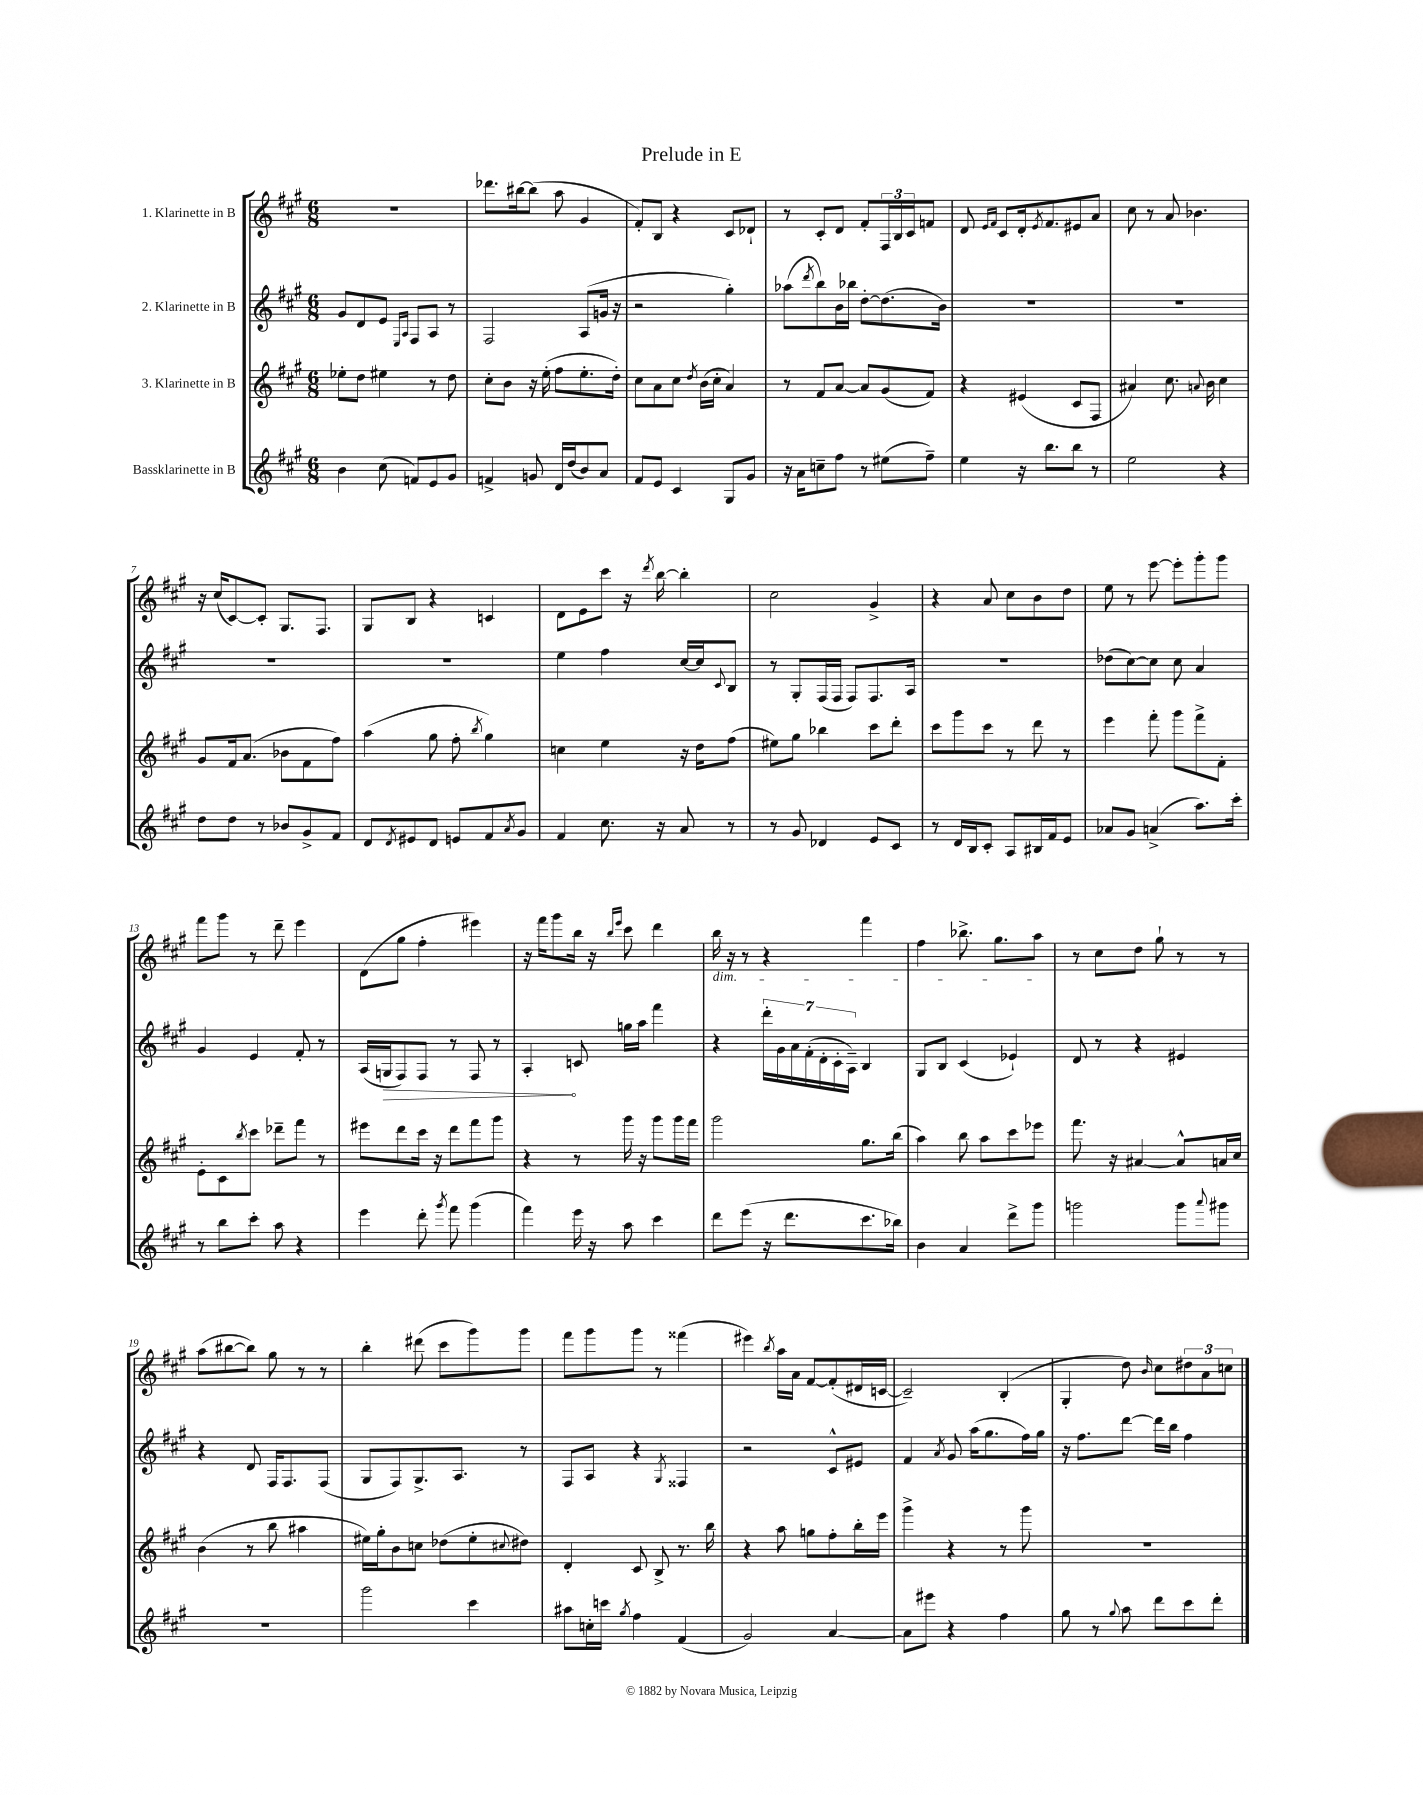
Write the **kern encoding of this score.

**kern	**kern	**kern	**dynam	**kern
*part4	*part3	*part2	*part2	*part1
*staff4	*staff3	*staff2	*staff2	*staff1
*I"Bassklarinette in B	*I"3. Klarinette in B	*I"2. Klarinette in B	*	*I"1. Klarinette in B
*clefG2	*clefG2	*clefG2	*	*clefG2
*k[f#c#g#]	*k[f#c#g#]	*k[f#c#g#]	*	*k[f#c#g#]
*M6/8	*M6/8	*M6/8	*	*M6/8
=1	=1	=1	=1	=1
4b\	8ee-X'\L	8g#/L	.	2.r
.	8dd\J	8d/	.	.
(8cc#\	4ee#X\	8e/J	.	.
.	.	16qqE/LL	.	.
.	.	16qqA/JJ	.	.
8fn/L)	.	8F#/L	.	.
8e/	8r	8A/J	.	.
8g#/J	8dd\	8r	.	.
=2	=2	=2	=2	=2
4fn^/	8cc#'\L	2F#/	.	8.ddd-X\L
.	8b\J	.	.	.
.	.	.	.	[16bb#X\k
8gn/	16r	.	.	(8bb#\J]
.	(16ee'\	.	.	.
16d/LL	8ff#\L	.	.	8aa\
(16dd/J	.	.	.	.
8b/)	8.ee'\	(8A/L	.	4g#/
8a/J	.	16gn/Jk	.	.
.	16dd'\Jk)	16r	.	.
=3	=3	=3	=3	=3
8f#/L	8cc#\L	2r	.	8f#'/L)
8e/J	8a\	.	.	8B/J
4c#/	8cc#\J	.	.	4r
.	8qdd/	.	.	.
.	(16b\LL	.	.	.
.	16cc#'\JJ	.	.	.
8G#/L	4a/)	4gg#'\)	.	8c#/L
8g#/J	.	.	.	8d-X`/J
=4	=4	=4	=4	=4
16r	8r	(8aa-X\L	.	8r
16a\KL	.	.	.	.
.	.	8qddd/	.	.
8ccn~\	8f#/L	8bb\)	.	8c#'/L
8ff#\J	[8a/J	16b\L	.	8d/J
.	.	16bb-X\JJ	.	.
8r	8a/L]	[8dd'\L	.	8f#'/L
(8ee#X\L	(8g#/	(8.dd\]	.	24F#/L
.	.	.	.	24B/
.	.	.	.	24c#/J
8ff#~\J)	8f#/J)	.	.	8fn/J
.	.	16b\Jk)	.	.
=5	=5	=5	=5	=5
4ee\	4r	2.r	.	8d/
.	.	.	.	16qqe/LL
.	.	.	.	16qqf#/JJ
.	.	.	.	8c#/L
16r	(4e#X/	.	.	16d'/k
.	.	.	.	8qe/
8.bb\L	.	.	.	8.f#/
8bb\J	8c#/L	.	.	8e#X/
8r	8F#/J	.	.	8a/J
=6	=6	=6	=6	=6
2ee\	4a#X/)	2.r	.	8cc#\
.	.	.	.	8r
.	8.cc#\	.	.	8a/
.	.	.	.	4.b-X\
.	8qqan/	.	.	.
.	16b\	.	.	.
4r	4cc#\	.	.	.
!!LO:LB:g=z
=7	=7	=7	=7	=7
8dd\L	8g#/L	2.r	.	16r
.	.	.	.	(16cc#/KL
8dd\J	16f#/k	.	.	[8c#/)
.	(8.a/J	.	.	.
8r	.	.	.	8c#'/J]
8b-X/L	8b-X\L	.	.	8.G#/L
8g#^/	8f#\	.	.	.
.	.	.	.	8.F#/J
8f#/J	8ff#\J)	.	.	.
=8	=8	=8	=8	=8
8d/L	(4aa\	2.r	.	8G#/L
8qd/	.	.	.	.
8e#X/	.	.	.	8B/J
8d/J	8gg#\	.	.	4r
8en/L	8ff#'\	.	.	.
.	8qbb/	.	.	.
8f#/	4gg#\)	.	.	4cn/
8qa/	.	.	.	.
8g#/J	.	.	.	.
=9	=9	=9	=9	=9
4f#/	4ccn\	4ee\	.	8d\L
.	.	.	.	8e\
8.cc#\	4ee\	4ff#\	.	8ccc#\J
.	.	.	.	16r
.	.	.	.	8qddd/
16r	.	.	.	[16bb\
8a/	16r	[16cc#/LL	.	4bb'\]
.	16dd\KL	16cc#/J]	.	.
.	.	8qqc#/	.	.
8r	(8ff#\J	8B/J	.	.
=10	=10	=10	=10	=10
8r	8ee#X\L)	8r	.	2cc#\
8g#/	8gg#\J	8G#'/L	.	.
4d-X/	4bb-X\	(16F#/L	.	.
.	.	16F#/JJ	.	.
.	.	8F#/L)	.	.
8e/L	8ccc#\L	8.F#/	.	4g#^/
8c#/J	8ddd'\J	.	.	.
.	.	16A/Jk	.	.
=11	=11	=11	=11	=11
8r	8ccc#\L	2.r	.	4r
16d/LL	8ggg#\	.	.	.
16B/J	.	.	.	.
8c#'/J	8ccc#\J	.	.	8a/
8A/L	8r	.	.	8cc#\L
16B#X/L	8ddd\	.	.	8b\
16f#/J	.	.	.	.
8e/J	8r	.	.	8dd\J
=12	=12	=12	=12	=12
8a-X/L	4eee\	(8dd-X\L	.	8ee\
8g#/J	.	[8cc#\)	.	8r
(4an^/	8fff#'\	8cc#\J]	.	[8eee\
.	8ggg#\L	8cc#\	.	8eee'\L]
8.aa\L)	8fff#^\	4a/	.	8ggg#'\
.	8f#'\J	.	.	8ggg#\J
16ccc#'\Jk	.	.	.	.
!!LO:LB:g=z
=13	=13	=13	=13	=13
8r	8e'\L	4g#/	.	8fff#\L
8bb\L	8c#\	.	.	8ggg#\J
.	8qbb/	.	.	.
8ccc#'\J	8ccc#\J	4e/	.	8r
8aa\	8ddd-X~\L	.	.	8ddd~\
4r	8fff#\J	8f#'/	.	4eee\
.	8r	8r	.	.
=14	=14	=14	=14	=14
4eee\	8eee#X\L	(16A/LL	.	(8d\L
!	!	!	!LO:HP:b	!
.	.	16Gn/J	>	.
.	8ddd\	8F#/)	.	8gg#\J
8ddd'\	16ccc#\Jk	8F#/J	.	4ff#'\
.	16r	.	.	.
8qggg#/	.	.	.	.
8fff#\	8ddd\L	8r	.	.
(4ggg#\	8fff#\	8F#/	.	4eee#X\)
.	8ggg#\J	8r	.	.
=15	=15	=15	=15	=15
4fff#\)	4r	4A'/	.	16r
.	.	.	.	16fff#\KL
.	.	.	.	8ggg#\
16eee\	8r	8cn/	]	16bb\Jk
16r	.	.	.	16r
.	.	.	.	16qqbb/LL
.	.	.	.	16qqeee/JJ
8aa\	16ggg#\	16ggn\LL	.	8ccc#\
.	16r	16aa\JJ	.	.
4ccc#\	8ggg#\L	4fff#\	.	4ddd\
.	16ggg#\L	.	.	.
.	16fff#\JJ	.	.	.
=16	=16	=16	=16	=16
!	!	!	!	!LO:TX:b:i:t=dim.
8ddd\L	2ggg#\	4r	.	16bb\
.	.	.	.	16r
(8eee\J	.	.	.	8r
16r	.	28ddd'\LL	.	4r
.	.	28g#\	.	.
8.ddd\L	.	.	.	.
.	.	28a\	.	.
.	.	(28f#'\	.	.
.	.	28d'\	.	.
.	.	28c#'\	.	.
.	.	28A~\JJ)	.	.
8.ccc#\	8.gg#\L	4B/	.	4fff#\
16bb-X\Jk)	(16bb\Jk	.	.	.
=17	=17	=17	=17	=17
4b\	4aa\)	8G#/L	.	4ff#\
.	.	8B/J	.	.
4a/	8bb\	(4c#/	.	8.bb-X^\
.	8aa\L	.	.	.
.	.	.	.	8.gg#\L
8ddd^\L	8ccc#\	4e-X`/)	.	.
8ggg#\J	8eee-X\J	.	.	8aa\J
=18	=18	=18	=18	=18
2gggn\	8.fff#\	8d/	.	8r
.	.	8r	.	8cc#\L
.	16r	.	.	.
.	[4a#X/	4r	.	8dd\J
.	.	.	.	8gg#`\
8ggg\L	8a#^^/L]	4e#X/	.	8r
8qqaaa/	.	.	.	.
8ggg#X\J	16an/L	.	.	8r
.	16cc#/JJ	.	.	.
!!LO:LB:g=z
=19	=19	=19	=19	=19
2.r	(4b\	4r	.	(8aa\L
.	.	.	.	[8bb#X\
.	8r	8d/	.	8bb#\J])
.	8bb\	16F#/KL	.	8gg#\
.	.	8.F#/	.	.
.	4aa#X\	.	.	8r
.	.	(8F#/J	.	8r
=20	=20	=20	=20	=20
2ggg#\	16ee#X\LL)	8G#/L	.	4bb'\
.	16gg#'\J	.	.	.
.	8b\	8F#/)	.	.
.	8ccn\J	8.G#^/	.	(8ddd#X\
.	(8dd-X\L	.	.	8ccc#\L
.	.	8.A/J	.	.
4ccc#\	8ee#'\	.	.	8ggg#\)
.	8qqcc#X/	.	.	.
.	8dd#X\J)	8r	.	8ggg#\J
=21	=21	=21	=21	=21
8aa#X\L	4d'/	8F#/L	.	8fff#\L
16ccn'\L	.	8A/J	.	8ggg#\
16cccn\JJ	.	.	.	.
8qgg#/	.	.	.	.
4ff#\	8c#/	4r	.	8ggg#\J
.	8B^/	.	.	8r
.	.	8qG#/	.	.
(4f#/	8.r	4F##X/	.	(4fff##X\
.	16bb\	.	.	.
=22	=22	=22	=22	=22
2g#/)	4r	2r	.	4eee#X\)
.	.	.	.	8qbb/
.	8aa\	.	.	16aa\LL
.	.	.	.	16a\JJ
.	8ggn\L	.	.	[8f#/L
[4a/	8ff#'\	8c#^^/L	.	(8f#'/]
.	16bb'\L	8e#X/J	.	16d#X/L
.	16eee\JJ	.	.	[16cn/JJ
=23	=23	=23	=23	=23
8a\L]	4ggg#^\	4f#/	.	2c~/])
8eee#X\J	.	.	.	.
.	.	8qa/	.	.
4r	4r	8g#/	.	.
.	.	(16aa\KL	.	.
.	.	8.gg#\	.	.
4ff#\	8r	.	.	(4B'/
.	8ggg#\	16ff#\L)	.	.
.	.	16gg#\JJ	.	.
=24	=24	=24	=24	=24
8gg#\	2.r	16r	.	4G#'/
.	.	8.ff#\L	.	.
8r	.	.	.	.
8qqgg#/	.	.	.	.
8aa\	.	[8ddd\J	.	8dd\)
.	.	.	.	16qqb/
8ddd\L	.	16ddd\LL]	.	8cc#\L
.	.	16bb\JJ	.	.
8ccc#\	.	4ff#\	.	12dd#X\
.	.	.	.	12a\
8ddd'\J	.	.	.	.
.	.	.	.	12ccn\J
==	==	==	==	==
*-	*-	*-	*-	*-
